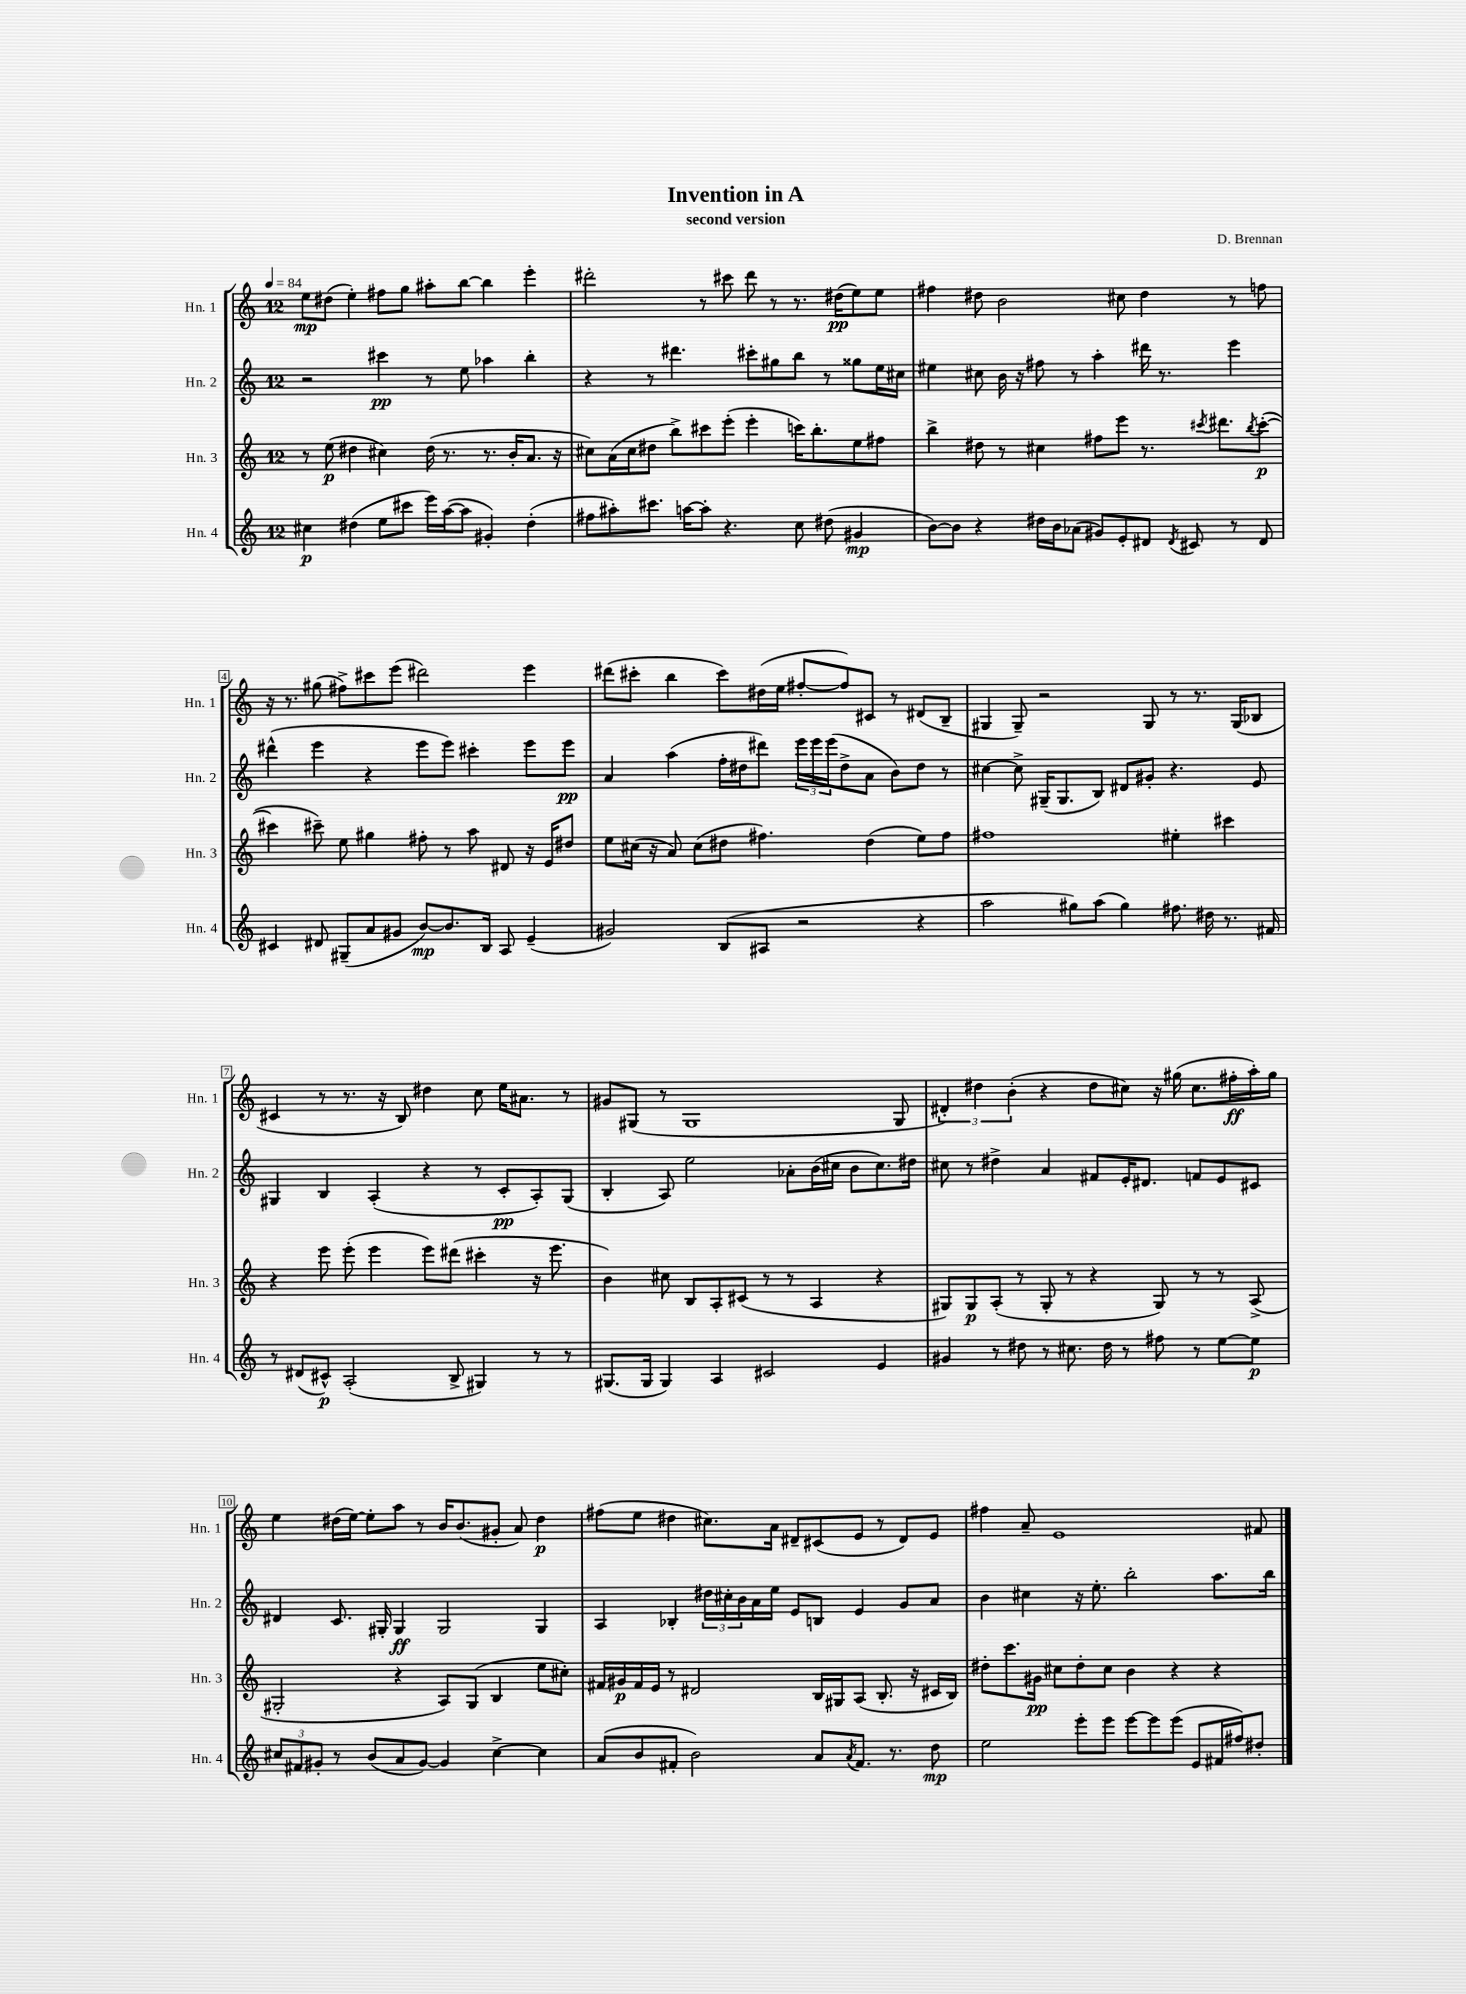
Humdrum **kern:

**kern	**kern	**kern	**kern
*staff4	*staff3	*staff2	*staff1
*clefG2	*clefG2	*clefG2	*clefG2
*k[]	*k[]	*k[]	*k[]
*M12/8	*M12/8	*M12/8	*M12/8
*MM84	*MM84	*MM84	*MM84
4cc#	8r	2r	8ee
.	(8ee	.	(8dd#
(4dd#	4dd#	.	4ee')
8ee	4cc#)	4ccc#	8ff#
8ccc#	.	.	8gg
16eee)	(16dd#	8r	8aa#'
([16aa	8.r	.	.
8aa]	.	8ee	[8bb
4g#')	8.r	4aa-	4bb]
.	16b'	.	.
(4dd#'	8.a	4bb'	4eee'
.	16r	.	.
=	=	=	=
8ff#	8cc#)	4r	2ddd#'
8aa#')	(16a	.	.
.	16cc#	.	.
8.ccc#	8dd#	8r	.
.	8bb^)	4.ddd#	.
[16aa	.	.	.
8aa']	8ccc#	.	8r
4.r	(8eee'	.	8ccc#
.	4eee'	8ccc#'	8ddd#
.	.	8gg#	8r
8cc	16ccc)	8bb	8.r
.	8.bb'	.	.
(8dd#	.	8r	.
.	.	.	(16dd#
4g#	8ee	8gg##	8ee)
.	8ff#	16ee	8ee
.	.	16cc#	.
=	=	=	=
[8b)	4bb^	4ee#	4ff#
8b]	.	.	.
4r	8dd#	8cc#	8dd#
.	8r	16b	2b
.	.	16r	.
16dd#	4cc#	8ff#	.
16b	.	.	.
(8a-	.	8r	.
8g#)	8ff#	4aa'	.
8e'	8eee	.	8cc#
8d#	8.r	16ddd#	4dd#
.	.	8.r	.
8qd#	.	.	.
8c#	.	.	.
.	8qccc#	.	.
.	8.ddd#	.	.
8r	.	4eee	8r
.	8qbb	.	.
8d#	([8ccc#'	.	8ff
=	=	=	=
4c#	4ccc#]	(4ddd#^^	16r
.	.	.	8.r
8d#	8ccc#~)	4eee	(8gg#
(8G#~	8ee	.	8ff#^)
8a	4gg#	4r	8ccc#
8g#	.	.	(8eee
[8b)	8ff#'	8eee	2ddd#)
8.b]	8r	8eee)	.
.	8aa	4ccc#'	.
16B	.	.	.
8A	8d#	.	.
(4e~	16r	8eee	4eee
.	16e	.	.
.	8dd#	8eee	.
=	=	=	=
2g#)	8ee	4a	(8ddd#
.	(16cc#	.	8ccc#'
.	16r	.	.
.	8a)	(4aa	4bb
.	(8cc#	.	.
(8B	8dd#	16ff'	8ccc#)
.	.	16dd#	.
8A#	4.ff#)	8ddd#)	(16dd#
.	.	.	16ee
2r	.	24eee	[8ff#'
.	.	24eee	.
.	.	(24eee	.
.	.	8dd#^	8ff#])
.	(4dd#	8a	8c#
.	.	8b)	8r
4r	8ee)	8dd#	(8d#
.	8ff#	8r	8B~
=	=	=	=
2aa	1ff#	[4cc#	4G#
.	.	8cc#^]	8G#~)
.	.	(16G#~	2r
.	.	8.G#	.
8gg#)	.	.	.
(8aa	.	8B)	.
4gg#)	.	8d#	.
.	.	8g#'	8G#
8.ff#	4ee#'	4.r	8r
.	.	.	8.r
16dd#	.	.	.
8.r	4ccc#	.	.
.	.	.	(16G#
.	.	8e	8B-
16f#	.	.	.
=	=	=	=
8r	4r	4G#	4c#
(8d#	.	.	.
8c#^^)	8eee	4B	8r
(2A'	(8eee'	.	8.r
.	4eee	(4A'	.
.	.	.	16r
.	.	.	8B)
.	8eee)	4r	4dd#
8B^	(8ddd#	.	.
4G#)	4ccc#'	8r	8cc
.	.	8c'	16ee
.	.	.	8.a#
8r	16r	8A')	.
.	8.eee	.	.
8r	.	(8G#	8r
=	=	=	=
(8.G#	4b)	4B'	8g#
.	.	.	(8G#
16G#	.	.	.
4G#)	8cc#	8A)	8r
.	8B	2ee	1G#
4A	8A'	.	.
.	(8c#	.	.
2c#	8r	.	.
.	8r	8a-'	.
.	4A	(16b	.
.	.	16cc#	.
.	.	8b	.
4e	4r	8.cc#)	.
.	.	.	8G#
.	.	16dd#	.
=	=	=	=
4g#	8G#)	8cc#	6d#')
.	8G#	8r	.
.	.	.	6dd#
8r	(8A'	4dd#^	.
.	.	.	(6b'
8dd#	8r	.	.
8r	8G#'	4a	4r
8.cc#	8r	.	.
.	4r	8f#	8dd#
16dd#	.	.	.
8r	.	16e'	8cc#)
.	.	8.d#	.
8ff#	8G#)	.	16r
.	.	.	(16gg#
8r	8r	8f	8.cc#
[8ee	8r	8e	.
.	.	.	16ff#'
8ee]	(8A^	8c#	16aa')
.	.	.	16gg#
=	=	=	=
12cc#	2G#'	4d#	4ee
12f#	.	.	.
12g#'	.	.	.
8r	.	8.c	(16dd#
.	.	.	[16ee)
(8b	.	.	8ee']
.	.	16G#'	.
8a	4r	4G#	8aa
[8g#)	.	.	8r
4g#]	8A)	2G#	16b
.	.	.	(8.b
.	(8G#	.	.
[4cc#^	4B	.	8g#'
.	.	.	8a)
4cc#]	8ee	4G#	4dd#
.	8cc#')	.	.
=	=	=	=
(8a	16f#	4A	(8ff#
.	16g#	.	.
8b	16f#	.	8ee
.	16e	.	.
8f#'	8r	4B-'	4dd#
2b)	2d#	.	.
.	.	24dd#	8.cc#)
.	.	24cc#'	.
.	.	24b	.
.	.	16a	.
.	.	16ee	16a
.	.	8e	8d#~
8a	16B	8B	(8c#
.	16G#	.	.
8qa	.	.	.
8.f#	(8A	4e	8e
.	8.B'	.	8r
8.r	.	.	.
.	.	8g	8d#)
.	16r	.	.
8dd	16c#	8a	8e
.	16B)	.	.
=	=	=	=
2ee	8dd#'	4b	4ff#
.	8.ccc	.	.
.	.	4cc#	8a~
.	16g#	.	.
.	8cc#	.	1e
8eee'	8dd#'	16r	.
.	.	8.ee'	.
8eee	8cc#	.	.
[8eee	4b	2bb'	.
8eee]	.	.	.
(8eee	4r	.	.
8e	.	.	.
16f#	4r	8.aa	.
16ff#)	.	.	.
8dd#'	.	.	8f#
.	.	16bb	.
==	==	==	==
*-	*-	*-	*-
